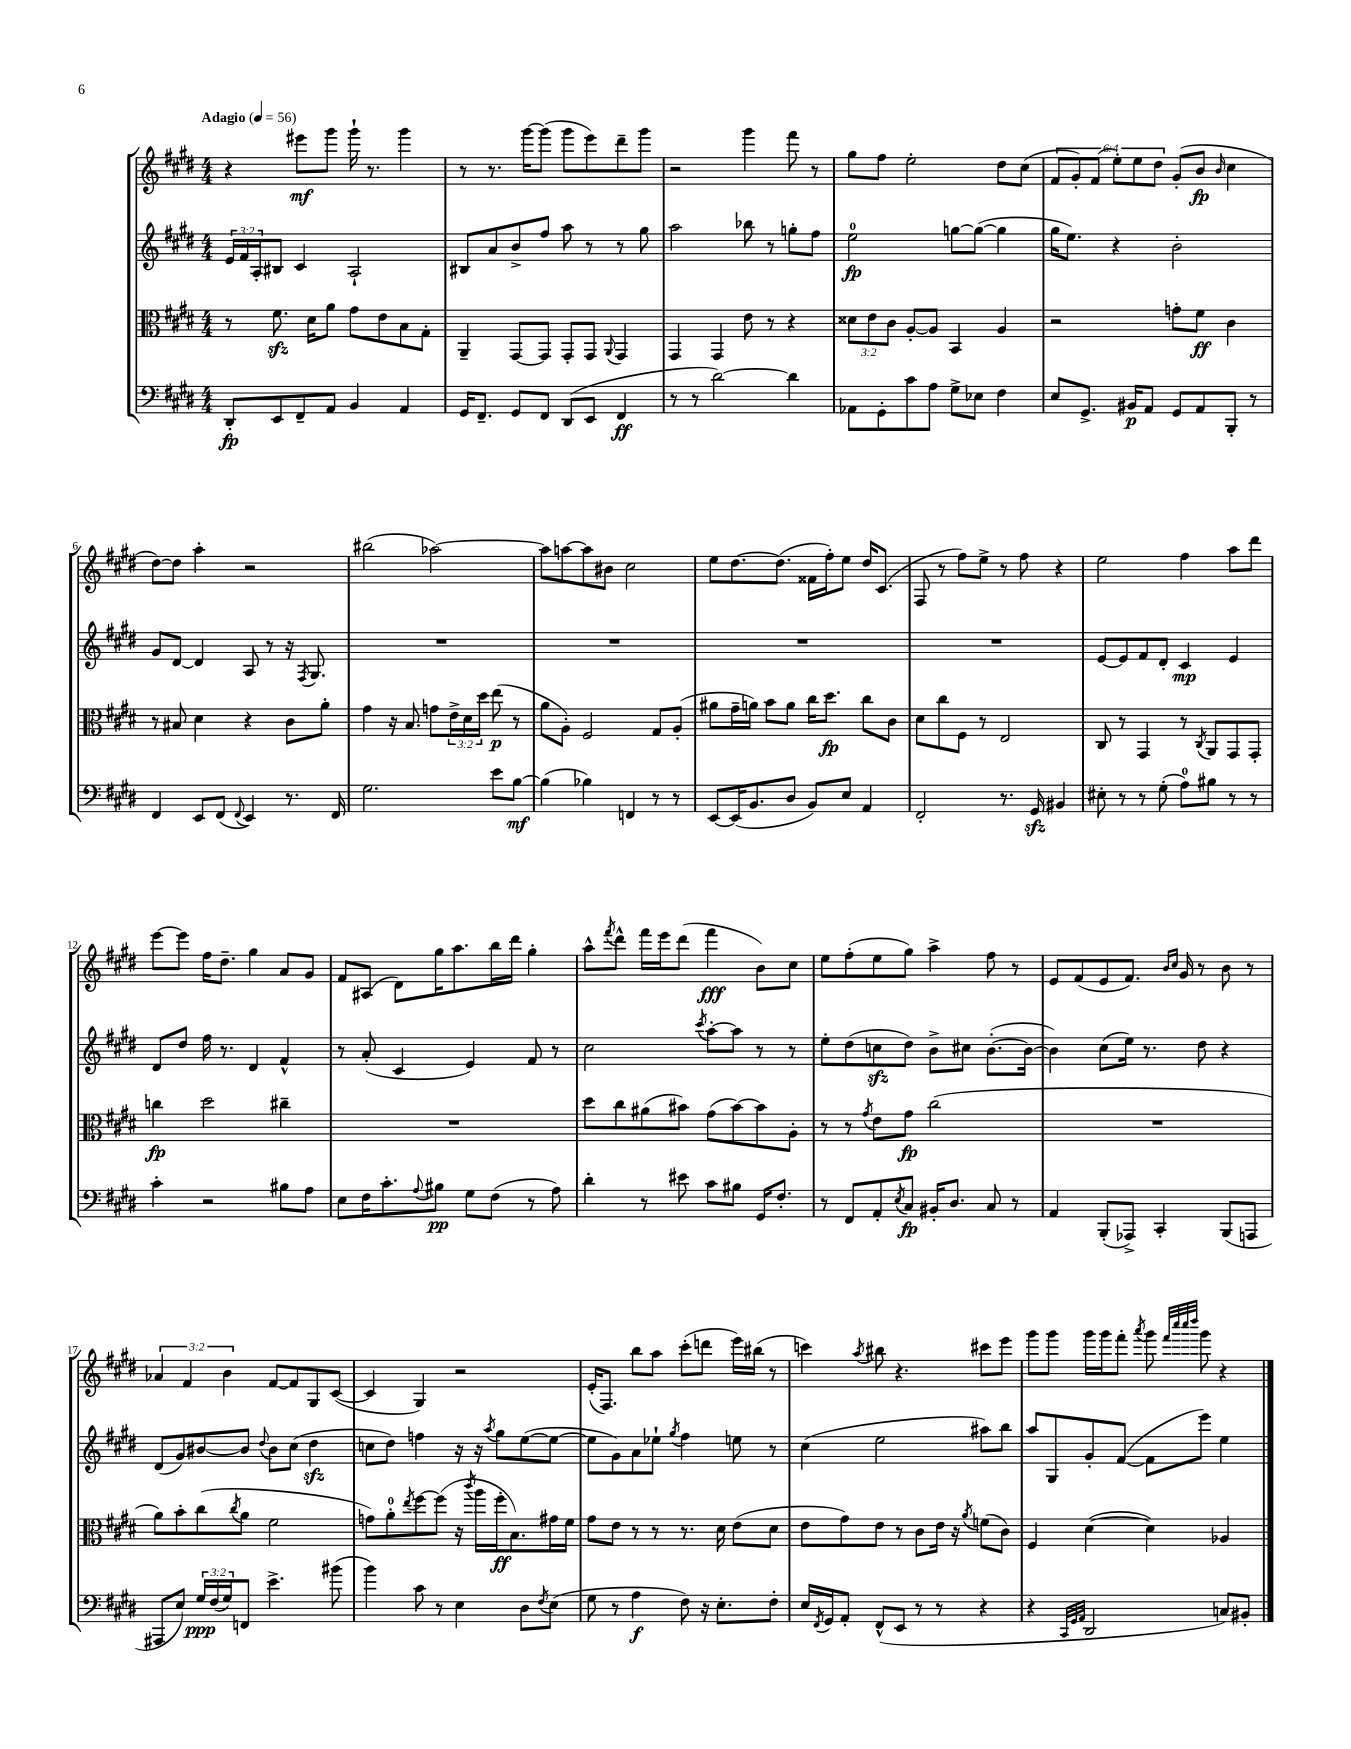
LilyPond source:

<<
\new StaffGroup <<
\new Staff = "s0" {
    \clef treble \key e \major \numericTimeSignature \time 4/4 \override Staff.TupletNumber.text = #tuplet-number::calc-fraction-text \tempo "Adagio" 4 = 56
    r4 eis'''8\mf gis'''8 gis'''16-! r8. gis'''4 |
    r8 r8. gis'''16~ gis'''8( gis'''8 e'''8) dis'''8-- gis'''8 |
    r2 gis'''4 fis'''8 r8 |
    gis''8 fis''8 e''2-. dis''8 cis''8( |
    \tuplet 6/4 { fis'8 gis'8-.) fis'8( e''8-.) e''8 dis''8 } gis'8-.( b'8\fp \grace { b'16 } cis''4 |
    dis''8~) dis''8 a''4-. r2 |
    bis''2( aes''2~) |
    aes''8 a''8~ a''8 bis'8 cis''2 |
    e''8 dis''8.~ dis''8.( fisis'16 fis''16-.) e''8 dis''16 cis'8.( |
    fis8 r8 fis''8) e''8-> r8 fis''8 r4 |
    e''2 fis''4 a''8 dis'''8 |
    e'''8~ e'''8 fis''16 dis''8.-- gis''4 a'8 gis'8 |
    fis'8 ais8( dis'8) gis''16 a''8. b''16 dis'''16 gis''4-. |
    a''8-^ \acciaccatura { fis'''8 } dis'''8-^ fis'''16 e'''16 dis'''8( fis'''4\fff b'8) cis''8 |
    e''8 fis''8-.( e''8 gis''8) a''4-> fis''8 r8 |
    e'8 fis'8( e'8 fis'8.) \grace { b'16 cis''16 } gis'16 r8 b'8 r8 |
    \tuplet 3/2 { aes'4 fis'4 b'4 } fis'8~ fis'8 gis8 cis'8~( |
    cis'4 gis4) r2 |
    e'16-.( fis8.) b''8 a''8 cis'''8-.( d'''8 e'''16) bis''16( r8 |
    c'''4) \acciaccatura { a''8 } bis''8 r4. cis'''8 e'''8 |
    gis'''8 gis'''8 gis'''16 gis'''16 fis'''8-. \acciaccatura { a'''8 } gis'''8 \grace { fis'''32 cis''''32 cis''''32 dis''''32 } gis'''8 r4 \bar "|." |
}
\new Staff = "s1" {
    \clef treble \key e \major \numericTimeSignature \time 4/4 \override Staff.TupletNumber.text = #tuplet-number::calc-fraction-text
    \tuplet 3/2 { e'16 fis'16 a16-. } bis8 cis'4 a2-! |
    bis8 a'8 b'8-> fis''8 a''8 r8 r8 gis''8 |
    a''2 bes''8 r8 g''8-. fis''8 |
    e''2-0\fp g''8~ g''8~( g''4 |
    gis''16 e''8.) r4 b'2-. |
    gis'8 dis'8~ dis'4 a8 r8 r16 \acciaccatura { fis8 } gis8. |
    R1 |
    R1 |
    R1 |
    R1 |
    e'8~ e'8 fis'8 dis'8-. cis'4\mp e'4 |
    dis'8 dis''8 fis''16 r8. dis'4 fis'4-^ |
    r8 a'8-.( cis'4 e'4) fis'8 r8 |
    cis''2 \acciaccatura { cis'''8 } a''8~-. a''8 r8 r8 |
    e''8-. dis''8( c''8\sfz dis''8) b'8-> cis''8 b'8.~-.( b'16~ |
    b'4) cis''8( e''16) r8. dis''8 r4 |
    dis'8( gis'8) bis'8~ bis'8 \appoggiatura { dis''8 } bis'8 cis''8( dis''4\sfz |
    c''8 dis''8) f''4 r16 r16 \acciaccatura { a''8 } gis''8 e''8~( e''8~ |
    e''8 gis'8) a'8 ees''8-! \acciaccatura { gis''8 } fis''4 e''8 r8 |
    cis''4( e''2 ais''8) b''8 |
    a''8 gis8 gis'8-. fis'8~( fis'8 e'''8) e''4 \bar "|." |
}
\new Staff = "s2" {
    \clef alto \key e \major \numericTimeSignature \time 4/4 \override Staff.TupletNumber.text = #tuplet-number::calc-fraction-text
    r8 fis'8.\sfz dis'16 a'8 gis'8 e'8 b8 gis8-. |
    a,4-- gis,8~ gis,8 gis,8-. gis,8 \appoggiatura { a,8 } gis,4 |
    gis,4 gis,4 e'8 r8 r4 |
    \tuplet 3/2 { disis'8 e'8 cis'8 } a8~-. a8 b,4 a4 |
    r2 g'8-. fis'8\ff cis'4 |
    r8 bis8 dis'4 r4 cis'8 a'8-. |
    gis'4 r16 b8. g'8 \tuplet 3/2 { e'16-> dis'16 dis''16 } e''8\p( r8 |
    a'8 a8-.) fis2 gis8 a8-.( |
    ais'8 gis'16-- a'16) b'8 a'8 cis''16 dis''8.\fp cis''8 cis'8 |
    dis'8 cis''8 fis8 r8 e2 |
    cis8 r8 gis,4 r8 \acciaccatura { cis8 } a,8 gis,8 gis,8-. |
    c''4\fp dis''2 cis''4-- |
    R1 |
    dis''8 cis''8 ais'8( bis'8) gis'8( bis'8~) bis'8 a8-. |
    r8 r8 \acciaccatura { gis'8 } e'8 gis'8\fp cis''2( |
    R1 |
    a'8) b'8-. cis''8( \acciaccatura { cis''8 } a'8 fis'2 |
    g'8) a'8-0-. \acciaccatura { e''8 } fis''8~ fis''8( r16 \acciaccatura { cis'''8 } a''16 fis''16-.\ff b8.) gis'16 fis'16 |
    gis'8 e'8 r8 r8 r8. dis'16 e'8( dis'8 |
    e'8 gis'8) e'8 r8 cis'8 e'16 r16 \acciaccatura { a'8 } f'8( cis'8) |
    fis4 dis'4~( dis'4) aes4 \bar "|." |
}
\new Staff = "s3" {
    \clef bass \key e \major \numericTimeSignature \time 4/4 \override Staff.TupletNumber.text = #tuplet-number::calc-fraction-text
    dis,8-.\fp e,8 fis,8-- a,8 b,4 a,4 |
    gis,16 fis,8.-- gis,8 fis,8 dis,8( e,8 fis,4\ff |
    r8 r8 dis'2~) dis'4 |
    aes,8 gis,8-. cis'8 a8 gis8-> ees8 fis4 |
    e8 gis,8.-> bis,16\p a,8 gis,8 a,8 b,,8-. r8 |
    fis,4 e,8 fis,8( \appoggiatura { fis,8 } e,4) r8. fis,16 |
    gis2. e'8 b8~\mf |
    b4( bes4) f,4 r8 r8 |
    e,8~ e,16( b,8. dis8 b,8) e8 a,4 |
    fis,2-. r8. gis,16\sfz bis,4 |
    eis8-. r8 r8 gis8-.( a8-0) bis8 r8 r8 |
    cis'4-. r2 bis8 a8 |
    e8 fis16 cis'8.-. \appoggiatura { a8 } bis8\pp gis8 fis8( r8 a8) |
    dis'4-. r8 eis'8 cis'8 bis8 gis,16 fis8.-. |
    r8 fis,8 a,8-. \acciaccatura { e8 } cis8\fp bis,16-. dis8. cis8 r8 |
    a,4 b,,8-.( aes,,8->) cis,4-. b,,8( a,,8 |
    ais,,8 e8) \tuplet 3/2 { gis16\ppp fis16( gis16) } f,8 e'4.-> bis'8( |
    b'4) cis'8 r8 e4 dis8 \acciaccatura { fis8 } e8( |
    gis8 r8 a4\f fis8) r16 e8.-. fis8-. |
    e16 \acciaccatura { fis,8 } gis,16 a,8-. fis,8-^( e,8 r8 r8 r4 |
    r4 \grace { cis,32 gis,32 a,32 } dis,2 c8) bis,8-. \bar "|." |
}
>>
>>
